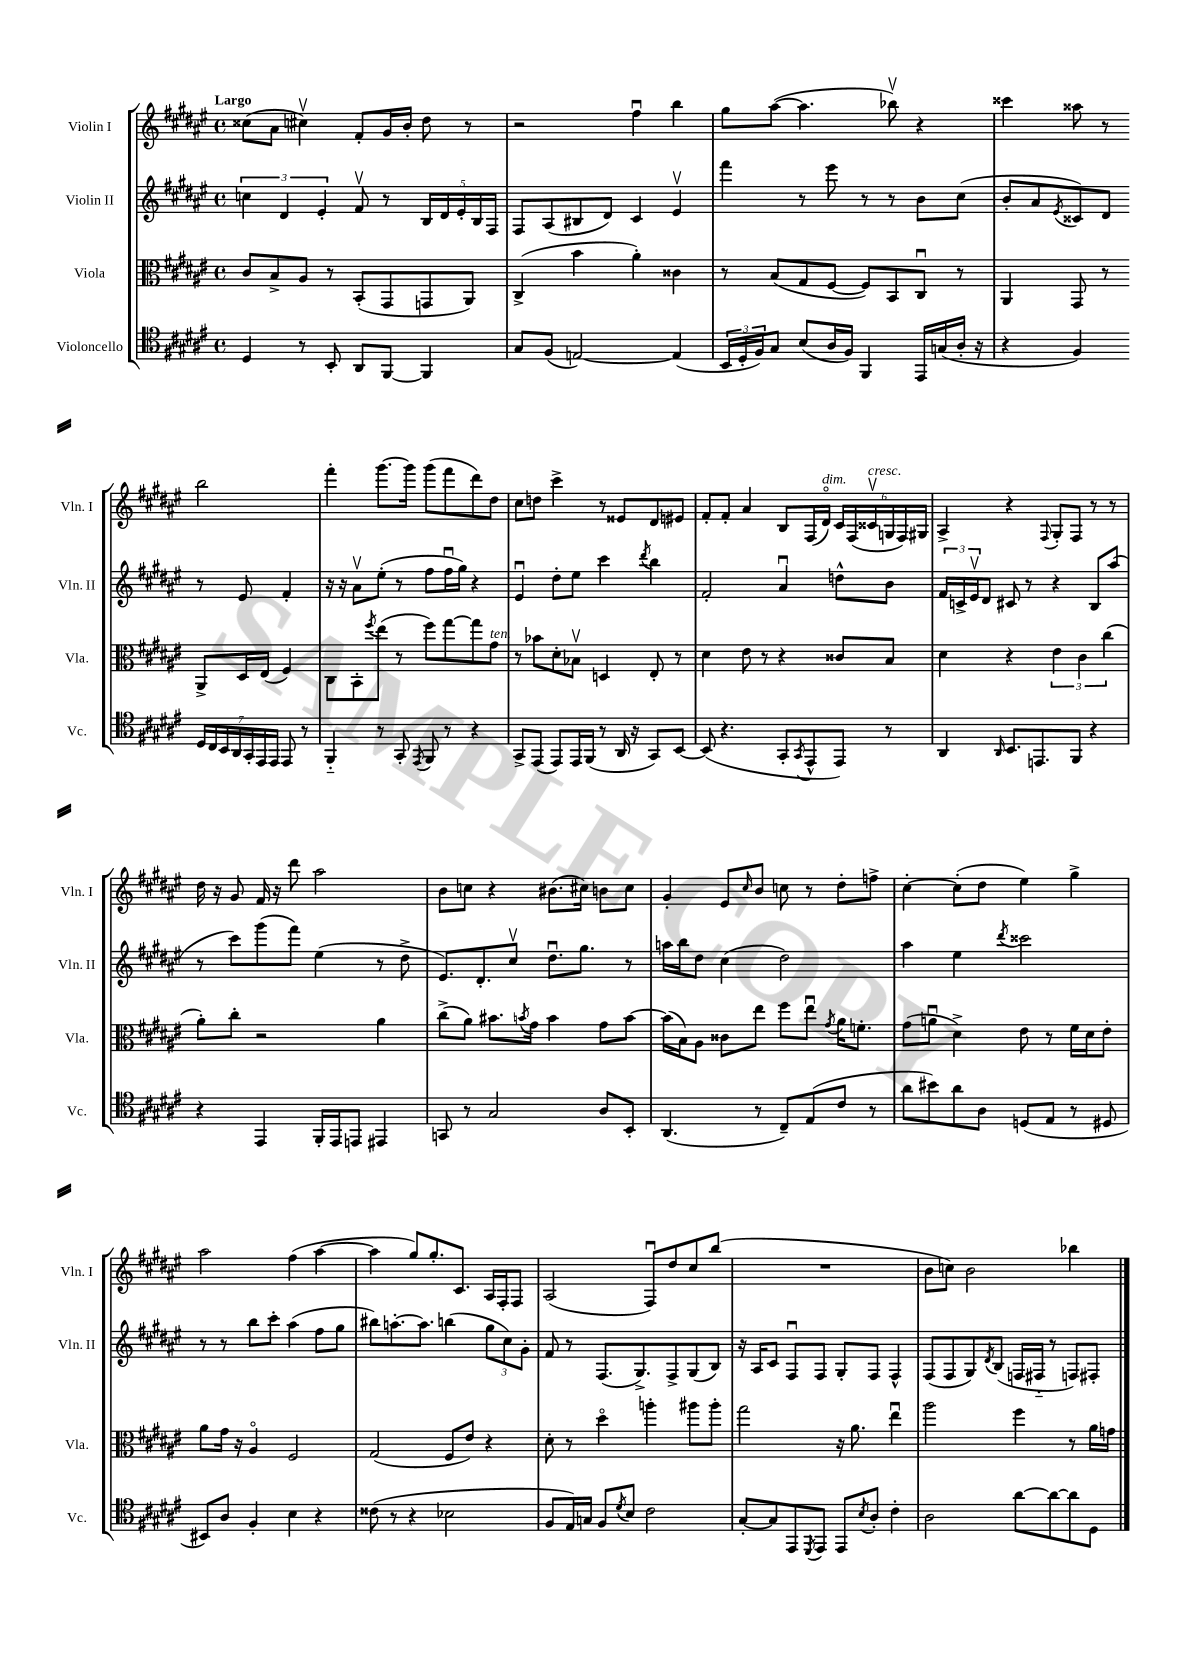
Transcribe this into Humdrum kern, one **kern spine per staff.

**kern	**kern	**kern	**kern
*staff4	*staff3	*staff2	*staff1
*clefC4	*clefC3	*clefG2	*clefG2
*k[f#c#g#d#a#e#]	*k[f#c#g#d#a#e#]	*k[f#c#g#d#a#e#]	*k[f#c#g#d#a#e#]
*M4/4	*M4/4	*M4/4	*M4/4
*met(c)	*met(c)	*met(c)	*met(c)
4D#	8c#	6cc	(8cc##
.	8B^	.	8a#
.	.	6d#	.
8r	8A#	.	4cc#v)
.	.	6e#'	.
8BB'	8r	.	.
8AA#	(8BB'	8f#v	8f#'
[8FF#	8GG#	8r	16g#
.	.	.	16b'
4FF#]	8GG	20B	8dd#
.	.	20d#	.
.	.	20e#'	.
.	8AA#)	.	8r
.	.	20B	.
.	.	20F#	.
=	=	=	=
8G#	(4C#^	8F#	2r
(8F#	.	(8A#	.
[2E)	4b	8B#	.
.	.	8d#)	.
.	4a#')	4c#	4ff#u
(4E]	4c##	4e#v	4bb
=	=	=	=
24BB	8r	4fff#	8gg#
24D#'	.	.	.
24F#)	.	.	.
8G#	(8B	.	([8aa#
(8B	8G#	8r	4.aa#]
16A#	[8F#	8eee#	.
16F#)	.	.	.
4FF#	8F#])	8r	.
.	8BB	8r	8bb-v)
16EE#	8C#u	8b	4r
(16G	.	.	.
16A#'	8r	(8cc#	.
16r	.	.	.
=	=	=	=
4r	4AA#	8b'	4ccc##
.	.	8a#	.
.	.	8qe#	.
4F#)	8GG#	8c##)	8aa##
.	8r	8d#	8r
28D#	8AA#^	8r	2bb
28C#	.	.	.
28BB	.	.	.
28AA#	.	.	.
.	16D#	8e#	.
28GG#'	.	.	.
28EE#	.	.	.
.	(16E#	.	.
28EE#	.	.	.
8EE#	4F#)	4f#'	.
8r	.	.	.
=	=	=	=
4FF#'~	8C#	16r	4fff#'
.	.	16r	.
.	8BB'	8a#v	.
.	8qff#	.	.
8r	(8ee#	(8ee#'	[8.ggg#
8GG#'	8r	8r	.
.	.	.	16ggg#]
8qEE#	.	.	.
8FF#	8ff#)	8ff#	(8ggg#
8r	[8gg#	16ff#u	8fff#
.	.	16gg#)	.
4r	8gg#]	4r	8ddd#)
.	8g#	.	8dd#
=	=	=	=
8GG#^	8r	4e#u	8cc#
(8EE#	8b-	.	8dd
8EE#)	8d#'	8dd#'	4ccc#^
16EE#	8B-v	8ee#	.
(16FF#	.	.	.
8r	4D	4ccc#	8r
16AA#	.	.	8e##
16r	.	.	.
.	.	8qddd#	.
8GG#)	8E#'	4bb	8d#
[8BB	8r	.	8e#
=	=	=	=
(8BB]	4d#	2f#'	8f#'
4.r	.	.	8f#'
.	8e#	.	4a#
.	8r	.	.
8GG#'	4r	4a#u	8B
8qGG#	.	.	.
8EE#^^	.	.	(16F#
.	.	.	16d#o)
8EE#)	8c##	8dd^^	24c#
.	.	.	(24F#
.	.	.	24c##v
8r	8B	8b	24G
.	.	.	24F#)
.	.	.	24G#
=	=	=	=
4AA#	4d#	24f#	4A#^
.	.	24c^	.
.	.	24e#v	.
.	.	8d#	.
16qqAA#	.	.	.
8.BB	4r	8c#	4r
.	.	8r	.
8.EE	.	.	.
.	.	.	8qqF#
.	6e#	4r	8G#'
8FF#	.	.	8F#
.	6c#	.	.
4r	.	8B	8r
.	(6cc#	.	.
.	.	(8aa#	8r
=	=	=	=
4r	8a#')	8r	16dd#
.	.	.	16r
.	8cc#'	8ccc#)	8g#
4EE#	2r	(8ggg#	16f#
.	.	.	16r
.	.	8fff#)	8ddd#
16FF#'	.	(4ee#	2aa#
16EE#	.	.	.
8EE	.	.	.
4EE#	4a#	8r	.
.	.	8dd#^	.
=	=	=	=
8GG	(8cc#^	8.e#)	8b
8r	8a#)	.	8cc
.	.	8.d#'	.
2G#	8.b#	.	4r
.	.	8cc#v	.
.	8qb	.	.
.	16g#	.	.
.	4b	8.dd#u	(8.b#
.	.	8.gg#	16cc#)
8A#	8g#	.	8b
8BB'	[8b	8r	8cc#
=	=	=	=
(4.AA#	(16b]	16aa	4g#'
.	16B)	16bb	.
.	8A#	8dd#	.
.	8c##	(4cc#	8e#
.	.	.	16qqcc#
8r	8ee#	.	8b
8C#~)	8ff#	2dd#)	8cc
(8E#	8ee#u	.	8r
.	8qg#	.	.
8c#	16a#	.	8dd#'
.	8.f'	.	.
8r	.	.	8ff^
=	=	=	=
8a#	(8g#	4aa#	[4cc#'
8b#)	8au	.	.
8a#	4d#^)	4ee#	(8cc#']
8A#	.	.	8dd#
.	.	8qddd#	.
(8D	8e#	2ccc##	4ee#)
8E#	8r	.	.
8r	16f#	.	4gg#^
.	16d#	.	.
8D#	8e#'	.	.
=	=	=	=
8BB#)	8a#	8r	2aa#
8A#	16g#	8r	.
.	16r	.	.
4F#'	4A#o	8bb	.
.	.	8ccc#'	.
4B	2F#	(4aa#	(4ff#
4r	.	8ff#	[4aa#
.	.	8gg#	.
=	=	=	=
(8c##	(2G#	8bb#)	4aa#]
8r	.	[8.aa'	.
4r	.	.	8gg#)
.	.	8.aa]	.
.	.	.	8.gg#'
2B-	8F#	(4bb	.
.	.	.	8.c#
.	8e#)	.	.
.	4r	12gg#	16A#
.	.	.	16F#'
.	.	12cc#)	.
.	.	.	8F#
.	.	12g#'	.
=	=	=	=
8F#	8d#'	8f#	(2A#
16E#)	8r	8r	.
16G	.	.	.
8F#	4dd#o	(8.F#	.
8qd#	.	.	.
8B	.	.	.
.	.	8.G#^)	.
2c#	4aa'	.	8F#u)
.	.	8F#^	8dd#
.	8aa#	(8G#	8cc#
.	8aa#'	8B)	(8bb
=	=	=	=
[8G#'	2gg#	16r	1r
.	.	16A#	.
8G#]	.	8c#	.
8EE#	.	8F#u	.
8qDD#	.	.	.
8EE#	.	8F#	.
8EE#	16r	8G#'	.
.	8.a#	.	.
8qB	.	.	.
8A#'	.	8F#	.
4c#'	4ee#u	4F#^^	.
=	=	=	=
2A#	2aa#	(8F#	8b
.	.	8F#	8cc)
.	.	8G#)	2b
.	.	8qd#	.
.	.	(8B	.
[8a#	4ff#	16F	.
.	.	16F#'~	.
8a#_	.	8r	.
8a#]	8r	8F)	4bb-
8D#	16a#	8F#'	.
.	16g	.	.
==	==	==	==
*-	*-	*-	*-
